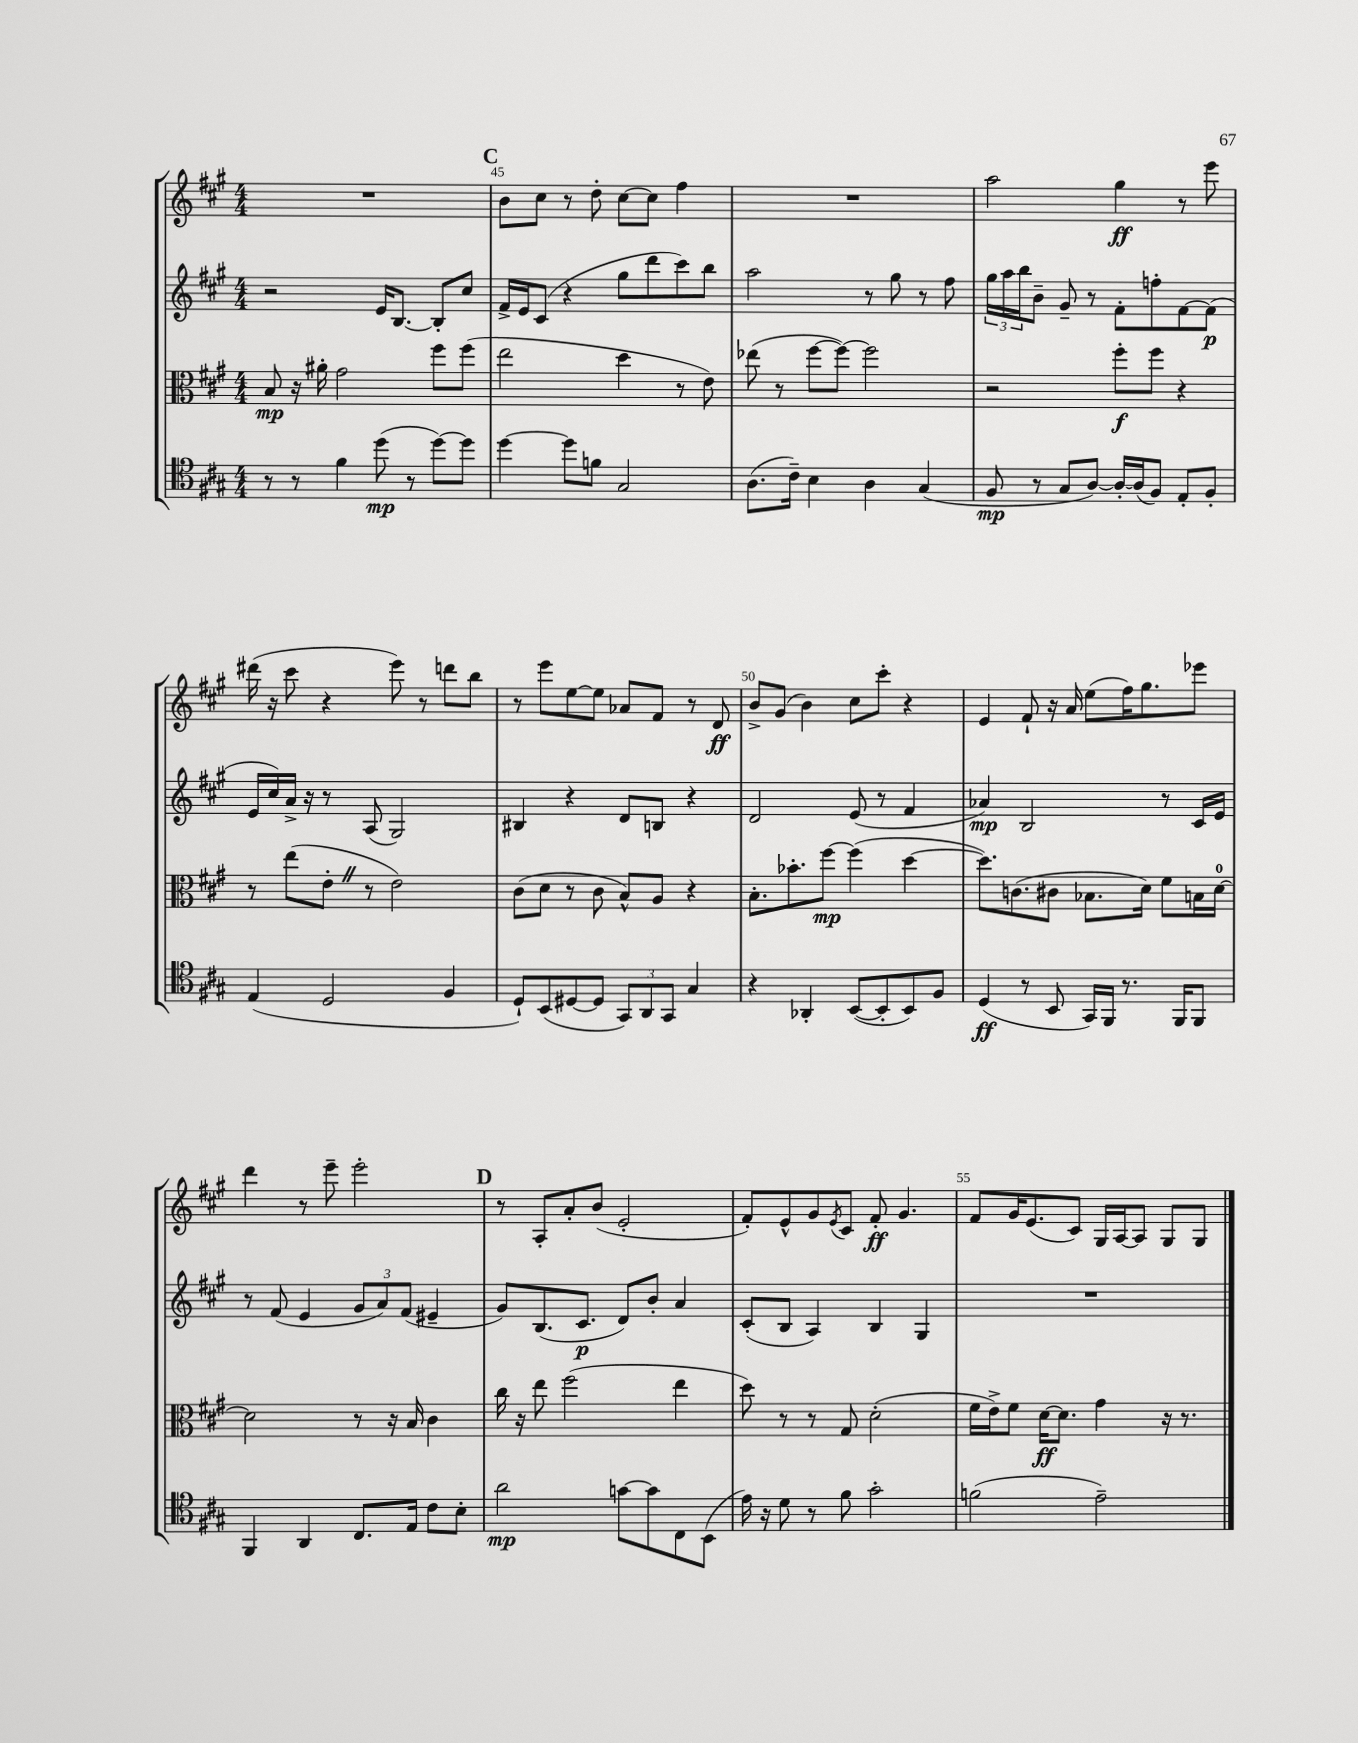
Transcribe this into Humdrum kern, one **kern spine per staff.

**kern	**kern	**kern	**kern
*staff4	*staff3	*staff2	*staff1
*clefC4	*clefC3	*clefG2	*clefG2
*k[f#c#g#]	*k[f#c#g#]	*k[f#c#g#]	*k[f#c#g#]
*M4/4	*M4/4	*M4/4	*M4/4
8r	8B	2r	1r
8r	16r	.	.
.	16a#'	.	.
4f#	2g#	.	.
(8dd	.	16e	.
.	.	[8.B	.
8r	.	.	.
[8dd)	8ff#	8B']	.
8dd]	(8ff#	8cc#	.
=	=	=	=
[4dd	2ee	16f#^	8b
.	.	16e	.
.	.	(8c#	8cc#
8dd]	.	4r	8r
8f	.	.	8dd'
2G#	4dd	8gg#	[8cc#
.	.	8ddd	8cc#]
.	8r	8ccc#)	4ff#
.	8e)	8bb	.
=	=	=	=
(8.A	(8ee-	2aa	1r
.	8r	.	.
16c#~)	.	.	.
4B	[8ff#	.	.
.	8ff#_)	.	.
4A	2ff#]	8r	.
.	.	8gg#	.
(4G#	.	8r	.
.	.	8ff#	.
=	=	=	=
8F#	2r	24gg#	2aa
.	.	24aa	.
.	.	24bb	.
8r	.	8b~	.
8G#	.	8g#~	.
[8A)	.	8r	.
16A'_	8ff#'	8f#'	4gg#
(16A]	.	.	.
8F#)	8ff#	8ff'	.
8E'	4r	[8f#	8r
8F#'	.	(8f#]	8eee
=	=	=	=
(4E	8r	16e	(16ddd#
.	.	16cc#)	16r
.	(8ee	16a^	8ccc#
.	.	16r	.
2D	8e'	8r	4r
.	8r	(8A	.
.	2e)	2G#)	8eee)
.	.	.	8r
4F#	.	.	8ddd
.	.	.	8bb
=	=	=	=
8D`)	(8c#	4B#	8r
(8BB	8d	.	8eee
[8D#	8r	4r	[8ee
8D#]	8c#	.	8ee]
12GG#)	8B^^)	8d	8a-
12AA	.	.	.
.	8A	8B	8f#
12GG#	.	.	.
4G#	4r	4r	8r
.	.	.	8d
=	=	=	=
4r	8.B'	2d	8b^
.	.	.	(8g#
.	8.b-'	.	.
4AA-'	.	.	4b)
.	[8ff#	.	.
([8BB	(4ff#]	(8e	8cc#
8BB']	.	8r	8ccc#'
8BB)	[4dd	4f#	4r
8F#	.	.	.
=	=	=	=
(4D	8.dd])	4a-)	4e
.	(8.c	.	.
8r	.	2B	8f#`
8BB	8c#	.	16r
.	.	.	16a
16GG#)	8.B-	.	(8ee
16FF#	.	.	.
8.r	.	.	16ff#)
.	16d)	.	8.gg#
.	8f#	8r	.
16FF#	.	.	.
8FF#	16B	16c#	8eee-
.	[16d	16e	.
=	=	=	=
4FF#	2d]	8r	4ddd
.	.	(8f#	.
4AA	.	4e	8r
.	.	.	8eee~
8.C#	8r	12g#	2eee'
.	.	12a)	.
.	16r	.	.
.	.	(12f#	.
16E	16B	.	.
8c#	4c#	4e#~	.
8B'	.	.	.
=	=	=	=
2a	16cc#	8g#)	8r
.	16r	.	.
.	8ee	(8.B	8A'
.	(2ff#	.	8a'
.	.	8.c#	.
.	.	.	(8b
[8g	.	8d)	2e'
8g]	.	8b'	.
8C#	4ee	4a	.
(8BB	.	.	.
=	=	=	=
16e)	8dd)	(8c#'	8f#')
16r	.	.	.
8d	8r	8B	8e^^
8r	8r	4A)	8g#
.	.	.	8qe
8f#	8G#	.	8c#
2g#'	(2d'	4B	8f#'
.	.	.	4.g#
.	.	4G#	.
=	=	=	=
(2f	16f#	1r	8f#
.	16e^)	.	.
.	8f#	.	16g#
.	.	.	(8.e
.	[16d	.	.
.	8.d]	.	.
.	.	.	8c#)
2e~)	4g#	.	16G#
.	.	.	[16A
.	.	.	8A]
.	16r	.	8G#
.	8.r	.	.
.	.	.	8G#
==	==	==	==
*-	*-	*-	*-
